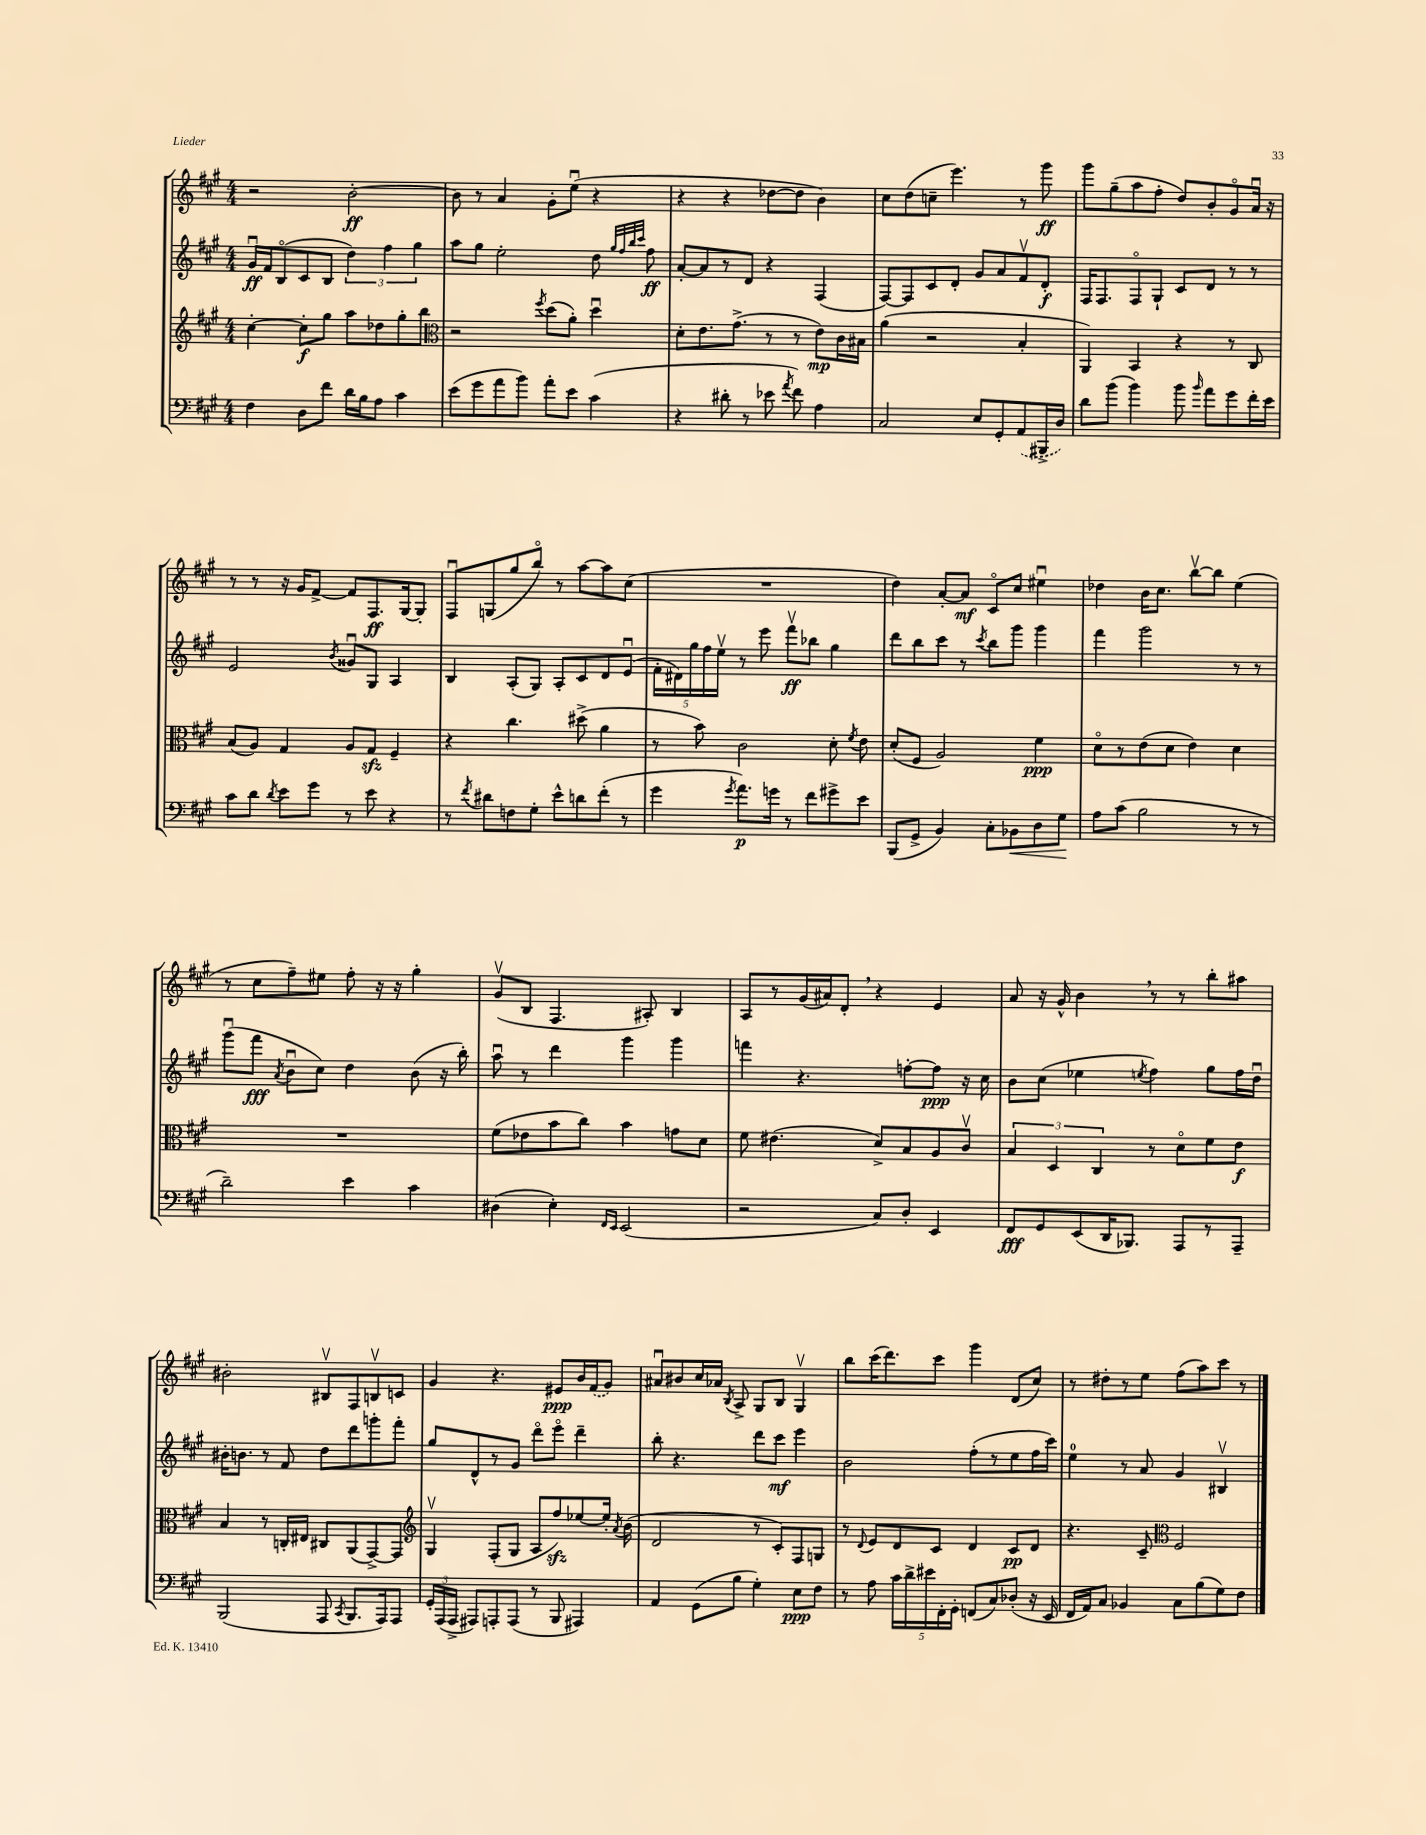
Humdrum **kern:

**kern	**kern	**kern	**kern
*staff4	*staff3	*staff2	*staff1
*clefF4	*clefG2	*clefG2	*clefG2
*k[f#c#g#]	*k[f#c#g#]	*k[f#c#g#]	*k[f#c#g#]
*M4/4	*M4/4	*M4/4	*M4/4
4F#\	[4cc#'\	16g#u/LL	2r
.	.	16f#/J	.
.	.	(8Bo/	.
8D\L	8cc#'\]L	8c#/	.
8f#\J	8gg#\J	8B/J	.
16d\LL	8aa\L	6dd\)	[2b'\
16B\J	.	.	.
8A\J	8dd-\	.	.
.	.	6ff#\	.
4c#\	8gg#'\	.	.
.	.	6gg#\	.
.	8bb\J	.	.
=	=	=	=
*	*clefC3	*	*
(8e\L	2r	8aa\L	8b\]
8g#\	.	8gg#\J	8r
8a\	.	2ee'\	4a/
8b\J)	.	.	.
.	8qff#/	.	.
8a'\L	(8dd\L	.	8g#'\L
8e\J	8a'\J)	.	(8eeu\J
(4c#\	4ddu\	8dd\	4r
.	.	32qqgg#/LLL	.
.	.	32qqff#/	.
.	.	32qqbb/	.
.	.	32qqccc#/JJJ	.
.	.	8ff#\	.
=	=	=	=
4r	8d'\L	[8a'/L	4r
.	8.e\	8a/]	.
8d#'\	.	8r	4r
.	(8.g#^\J	.	.
8r	.	8d/J	.
8e-\	8r	4r	[8dd-\L
8qa/	.	.	.
8f#\)	8r	.	8dd-\]J
4A\	8e\L)	(4F#/	4b\)
.	16c#\L	.	.
.	16B#\JJ	.	.
=	=	=	=
2C#/	(4a\	[8F#/L)	8cc#\L
.	.	8F#/]	(8dd\
.	2r	8c#/	8cc~\J
.	.	8d'/J	4.eee\)
8E/L	.	8g#/L	.
8GG#'/	.	8a/	.
(8AA/	4B'/	8f#v/	8r
16BBB#^/L	.	8d'/J	8ggg#\
16D/JJ)	.	.	.
=	=	=	=
8d\L	4AA/)	16F#/LK	8ggg#\L
.	.	8.F#/	.
(8b\J	.	.	(8gg#~\
4b\)	4BB/	8F#o/	8aa\
.	.	8G#`/J	8ff#'\J
8b\	4r	8c#/L	8dd/L)
16qqb/	.	.	.
8a\L	.	8d/J	8b'/
8g#\	8r	8r	8g#o/
16f#'\L	8C#/	8r	16au/Jk
16e\JJ	.	.	16r
=	=	=	=
8c#\L	(8B/L	2e/	8r
8d\J	8A/J)	.	8r
8qd/	.	.	.
8e\L	4G#/	.	16r
.	.	.	16g#/LK
8g#\J	.	.	[8f#^/J
.	.	8qb/	.
8r	8A/L	8g##u/L	8f#/]L
8e\	8G#/J	8G#/J	8.F#/
4r	4F#~/	4A/	.
.	.	.	[16G#/k
.	.	.	8G#'/]J
=	=	=	=
8r	4r	4B/	8F#u/L
8qf#/	.	.	.
8d#\L	.	.	(8G/
8F\	4.cc#\	(8A'/L	8gg#/
8G#'\J	.	8G#/J)	8bbo/J)
8e^^\L	.	8A'/L	8r
8d\	(8dd#^\	8c#/	[8aa\L
(8f#'\J	4a\	8d/	8aa\]
8r	.	(8eu/J	(8cc#\J
=	=	=	=
4g#\	8r	20f#'\LL	1r
.	.	20d#\)	.
.	.	20gg#\	.
.	8b\)	.	.
.	.	20ff#\	.
.	.	20eev\JJ	.
8qg#/	.	.	.
8.a\L)	2c#\	8r	.
.	.	8eee\	.
16g\Jk	.	.	.
8r	.	8fff#v\L	.
8f#\L	.	8bb-\J	.
8g#^\	8d'\	4gg#\	.
.	8qf#/	.	.
8e\J	8e\	.	.
=	=	=	=
(8BBB/L	(8d'/L	8ddd\L	4dd\)
8GG#^/J	8F#/J	8bb\	.
4BB/)	2A/)	8ccc#\J	[8a'/L
.	.	8r	8a/]J
.	.	8qccc#/	.
8C#'\L	.	8bb\L	8c#o/L
8BB-\	.	8ggg#\J	8cc#/J
8D\	4f#\	4ggg#\	4ee#u\
8G#\J	.	.	.
=	=	=	=
8A\L	8do\L	4fff#\	4dd-\
(8c#\J	8r	.	.
2B\	(8e\	2ggg#\	16b\LK
.	.	.	8.cc#\J
.	8d\J	.	.
.	4e\)	.	[8bbv\L
.	.	.	8bb\]J
8r	4d\	8r	(4ee\
8r	.	8r	.
=	=	=	=
2d~\)	1r	(8ggg#u\L	8r
.	.	8fff#\J	8cc#\L
.	.	8qa/	.
.	.	8bu\L	8ff#~\)
.	.	8cc#\J)	8ee#\J
4e\	.	4dd\	8ff#'\
.	.	.	16r
.	.	.	16r
4c#\	.	(8b\	4gg#'\
.	.	16r	.
.	.	16bb'\)	.
=	=	=	=
(4D#\	(8f#\L	8aau\	(8g#v/L
.	8e-\	8r	8B/J
4E'\)	8b\	4ddd\	4.F#/
.	8cc#\J)	.	.
16qqFF#/LL	.	.	.
16qqEE/JJ	.	.	.
(2EE/	4b\	4ggg#\	.
.	.	.	8A#'/)
.	8g\L	4ggg#\	4B/
.	8d\J	.	.
=	=	=	=
2r	8f#\	4fff\	8A/L
.	(4.e#\	.	8r
.	.	4.r	(16g#/L
.	.	.	16a#/J)
.	.	.	8d'/J
8C#/L)	8d^/L)	.	4r
8D'/J	8B/	[8ff'\L	.
4EE/	8A/	8ff\]J	4e/
.	8c#v/J	16r	.
.	.	16cc#\	.
=	=	=	=
8FF#/L	6B/	8b\L	8a/
8GG#/	.	(8cc#\J	16r
.	6D/	.	.
.	.	.	16g#^^/
(8EE/	.	4ee-\	4b\
.	6C#/	.	.
16DD/K	.	.	.
8.BBB-/J)	.	.	.
.	.	8qee/	.
.	8r	4ff#\)	8r
8AAA/L	8do\L	.	8r
8r	8f#\	8gg#\L	8bb'\L
8AAA~/J	8e\J	16ff#\L	8aa#\J
.	.	16ddu\JJ	.
=	=	=	=
(2BBB/	4B/	16b#'\LK	2b#'\
.	.	8.b\J	.
.	8r	8r	.
.	16C'/LL	8f#/	.
.	16E#/JJ	.	.
8AAA/	8C#/L	8dd\L	8B#v/L
8qCC#/	.	.	.
8.BBB/L	(8AA/	8ddd\	8F#/
.	[8GG#^/)	8ggg'\	8Bv/
16AAA/k)	.	.	.
8AAA/J	8GG#/]J	8fff#'\J	8c/J
=	=	=	=
*	*clefG2	*	*
24GG#'/LL	4G#v/	8gg#/L	4g#/
(24AAA/	.	.	.
24AAA^/JJ	.	.	.
8AAA#/L)	.	8d^^/	.
8AAA'/	(8F#'/L	8r	4.r
(8AAA/J	8G#/J	8g#/J	.
8r	8A/L	8dddo\L	.
8BBB/	8ff#/)	8eeeo\J	8e#/L
4AAA#/)	[8ee-/	4ddd~\	16b/L
.	.	.	(16f#/J
.	16ee-'/]Jk	.	8g#/J)
.	8qa/	.	.
.	(16b\	.	.
=	=	=	=
4AA/	2d/	8bb'\	8a#u/L
.	.	4.r	8b#/
(8GG#\L	.	.	16cc#/L
.	.	.	16a-/JJ
.	.	.	8qB/
8B\J	.	.	8A^/
4G#'\)	8r	8ddd\L	8G#/L
.	8c#'/L)	8ccc#\J	8B/J
8E\L	8F#/	4eee\	4G#v/
8F#\J	8G/J	.	.
=	=	=	=
8r	8r	2b\	8bb\L
.	8qqd/	.	.
8A\	8e/L	.	(16ccc#\K
.	.	.	8.ddd\)
20c#\LL	8d/	.	.
20d^\	.	.	.
20e#\	.	.	.
.	8c#/J	.	8ccc#\J
20FF#'\	.	.	.
20GG#'\JJ	.	.	.
(8FF/L	4d/	(8ff#'\L	4ggg#\
8C#/)	.	8r	.
(8D-'/J	8c#/L	8ee\	(8d/L
16r	8d/J	16ff#\L	8cc#/J)
16EE/	.	16ccc#\JJ)	.
=	=	=	=
16FF#/LL	4.r	4ee\	8r
16AA/J)	.	.	.
8C#/J	.	.	8dd#'\L
4BB-/	.	8r	8r
.	8c#~/	8a/	8ee\J
*	*clefC3	*	*
8C#\L	2F#/	4g#/	(8ff#\L
(8B\	.	.	8aa\)
8G#\)	.	4B#v/	8ccc#\J
8F#\J	.	.	8r
==	==	==	==
*-	*-	*-	*-
